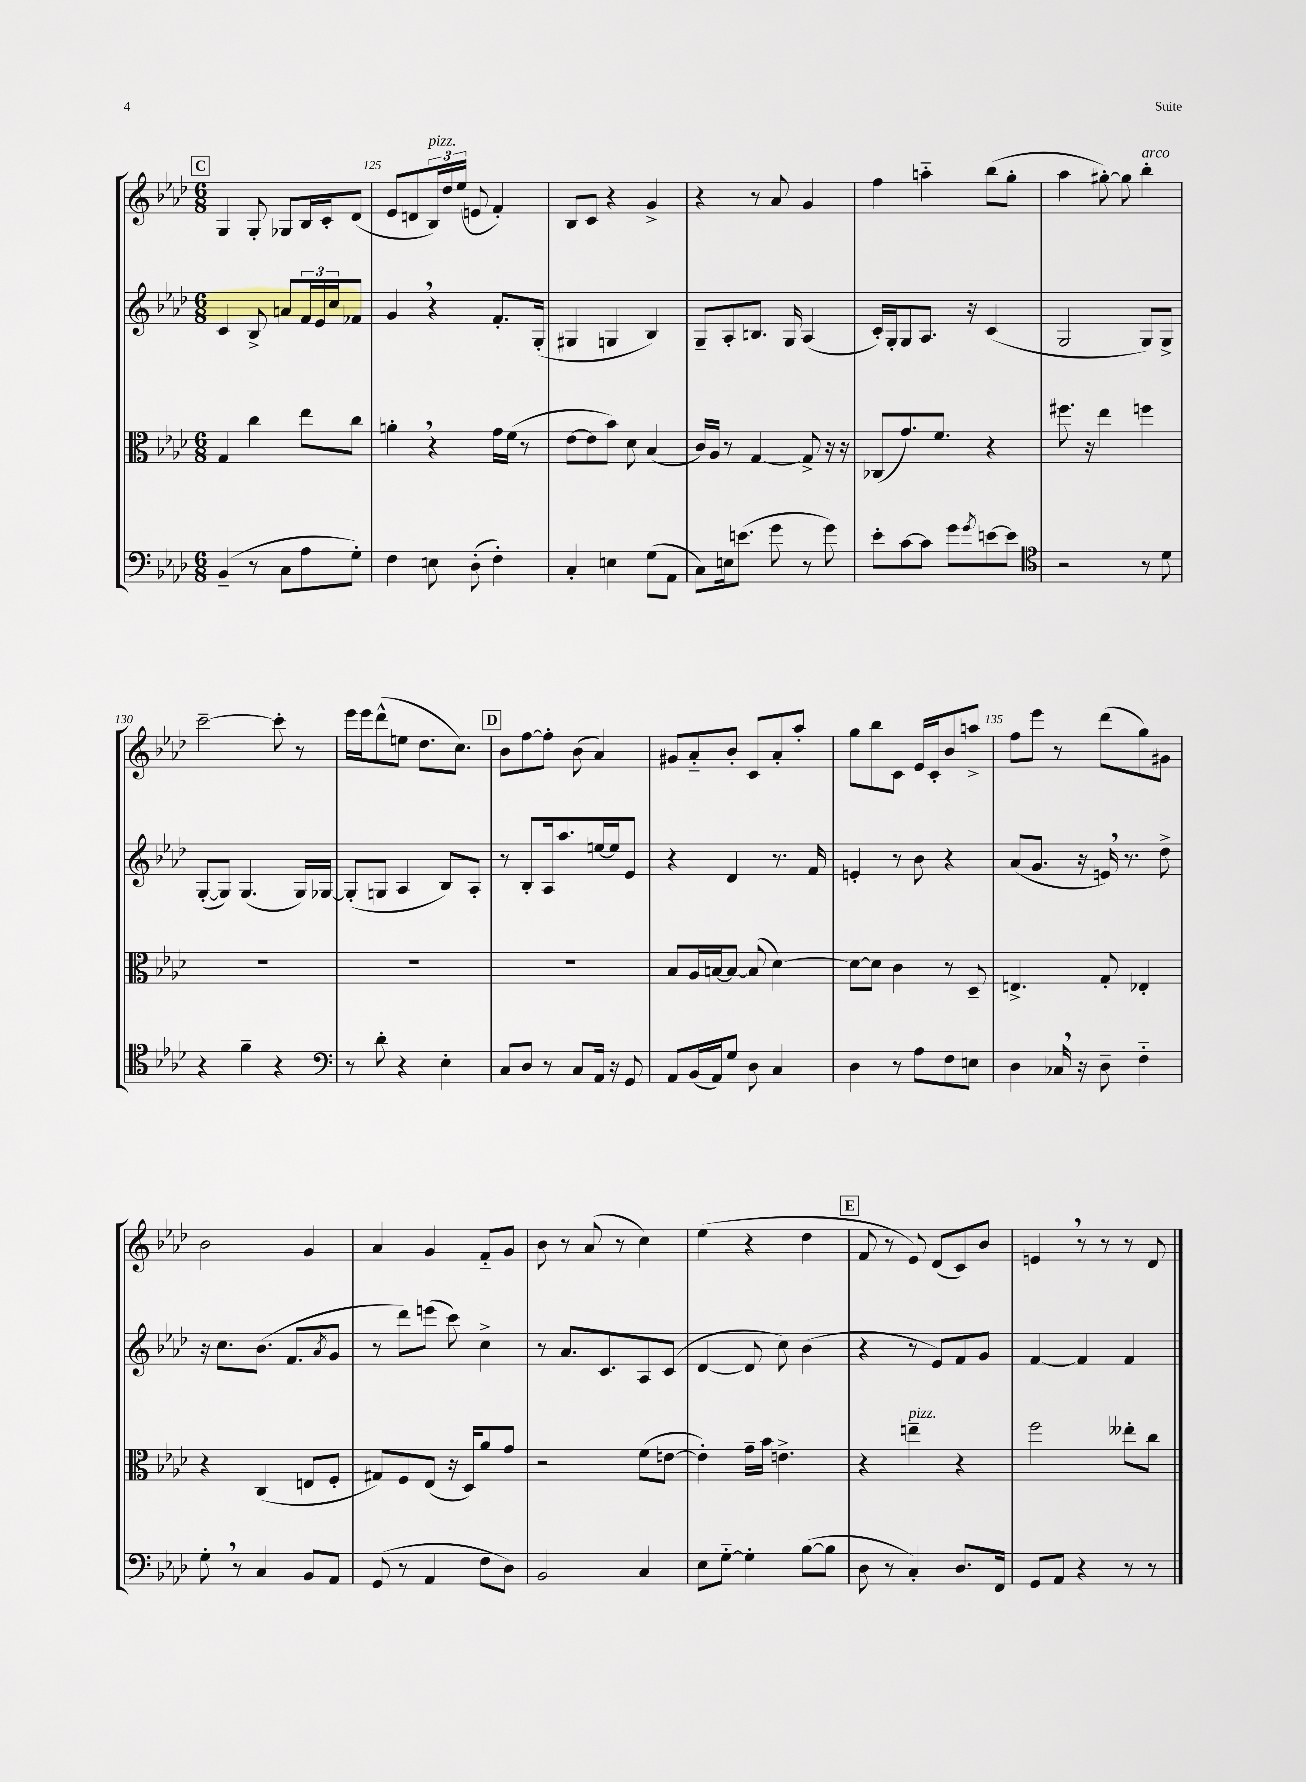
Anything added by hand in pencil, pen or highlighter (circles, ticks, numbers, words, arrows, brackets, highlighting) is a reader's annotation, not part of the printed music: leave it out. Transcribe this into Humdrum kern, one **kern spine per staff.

**kern	**kern	**kern	**kern
*staff4	*staff3	*staff2	*staff1
*clefF4	*clefC3	*clefG2	*clefG2
*k[b-e-a-d-]	*k[b-e-a-d-]	*k[b-e-a-d-]	*k[b-e-a-d-]
*M6/8	*M6/8	*M6/8	*M6/8
(4BB-~	4G	4c	4G
8r	4cc	8B-^	8G'
8C	.	8a	8G-
8A-	8ee-	24f	16B-
.	.	24e-	.
.	.	.	16c'
.	.	24cc	.
8G')	8cc	8f-	(8d-
=	=	=	=
4F	4a'	4g	8e-
.	.	.	8d
8E	4r	4r	24B-)
.	.	.	24dd-
.	.	.	(24ee-
(8D-'	.	.	8e
4F')	16g	8.f'	4f')
.	(16f	.	.
.	8r	.	.
.	.	(16G'	.
=	=	=	=
4C'	[8e-	4G#	8B-
.	8e-]	.	8c
4E	8b-)	4G	4r
.	8d-	.	.
(8G	(4B-	4B-)	4g^
8AA-	.	.	.
=	=	=	=
8C)	16c)	8G~	4r
.	16A-	.	.
16E	8r	8A-'	.
(8.e	.	.	.
.	[4G	8.B	8r
8g	.	.	8a-
.	.	16G	.
8r	8G^]	(4A-	4g
8g)	16r	.	.
.	16r	.	.
=	=	=	=
8e-'	(8C-	16c')	4ff
.	.	16G'	.
[8c	8.g)	8G	.
8c]	.	8.A-	4aa'~
.	8.f	.	.
8g	.	.	.
.	.	16r	.
8qg	.	.	.
[8e	4r	(4c	(8bb-
8e]	.	.	8gg'
=	=	=	=
*clefC4	*	*	*
2r	8.ff#	2G	4aa-
.	16r	.	.
.	4ee-	.	[8gg#')
.	.	.	8gg#]
8r	4ff	8G)	4bb-'
8d-	.	8G^	.
=	=	=	=
4r	2.r	([8G'	[2ccc~
.	.	8G])	.
4f~	.	(4.G	.
4r	.	.	8ccc']
.	.	16G)	8r
.	.	[16G-	.
=	=	=	=
*clefF4	*	*	*
8r	2.r	(8G-']	16eee-
.	.	.	16eee-
8d-'	.	8G	(8ddd-^^
4r	.	4A-	8ee
.	.	.	8.dd-
4E-'	.	8B-)	.
.	.	.	8.cc)
.	.	8A-'	.
=	=	=	=
8C	2.r	8r	8b-
8D-	.	8B-'	[8ff
8r	.	16A-	8ff']
.	.	8.aa-	.
8C	.	.	(8b-
16AA-	.	[16ee	4a-)
16r	.	16ee]	.
8GG	.	8e-	.
=	=	=	=
8AA-	8B-	4r	8g#
(16BB-	16A-	.	8a-'~
16AA-)	[16B	.	.
8G	8B_	4d-	8b-'
8D-	(8B]	.	8c
4C	[4d-)	8.r	8a-'
.	.	.	8aa-'
.	.	16f	.
=	=	=	=
4D-	8d-_	4e'	8gg
.	8d-]	.	8bb-
8r	4c	8r	8c
8A-	.	8b-	16e-
.	.	.	16c'
8F	8r	4r	8b-
8E	8D-~	.	8aa^
=	=	=	=
4D-	4.E^	(8a-	8ff
.	.	8.g	8eee-
16C-	.	.	8r
16r	.	16r	.
8D-~	8G'	16e)	(8ddd-
.	.	8.r	.
4F'~	4E-'	.	8gg)
.	.	8dd-^	8g#
=	=	=	=
8G'	4r	16r	2b-
.	.	8.cc	.
8r	.	.	.
4C	(4C	(8.b-	.
.	.	8.f	.
8BB-	8E	.	4g
.	.	8qa-	.
8AA-	8F'	8g	.
=	=	=	=
(8GG	8G#)	8r	4a-
8r	8F	8ddd-)	.
4AA-	(8E-	(8eee	4g
.	16r	8ccc)	.
.	16D-)	.	.
8F	8a-	4cc^	8f'~
8D-)	8g	.	8g
=	=	=	=
2BB-	2r	8r	8b-
.	.	8.a-	8r
.	.	.	(8a-
.	.	8.c	.
.	.	.	8r
4C	(8f	8A-	4cc)
.	[8e	(8c	.
=	=	=	=
8E-	4e'])	[4d-	(4ee-
[8G'~	.	.	.
4G']	16g~	8d-]	4r
.	16b-	.	.
.	4.e^	8cc)	.
([8B-	.	(4b-	4dd-
8B-]	.	.	.
=	=	=	=
8D-	4r	4r	8f
8r	.	.	8r
4C')	4ee~	8r	8e-)
.	.	8e-)	(8d-
8.D-	4r	8f	8c)
.	.	8g	8b-
16FF	.	.	.
=	=	=	=
8GG	2ff	[4f	4e
8AA-	.	.	.
4r	.	4f]	8r
.	.	.	8r
8r	8ee--'	4f	8r
8r	8cc	.	8d-
==	==	==	==
*-	*-	*-	*-
